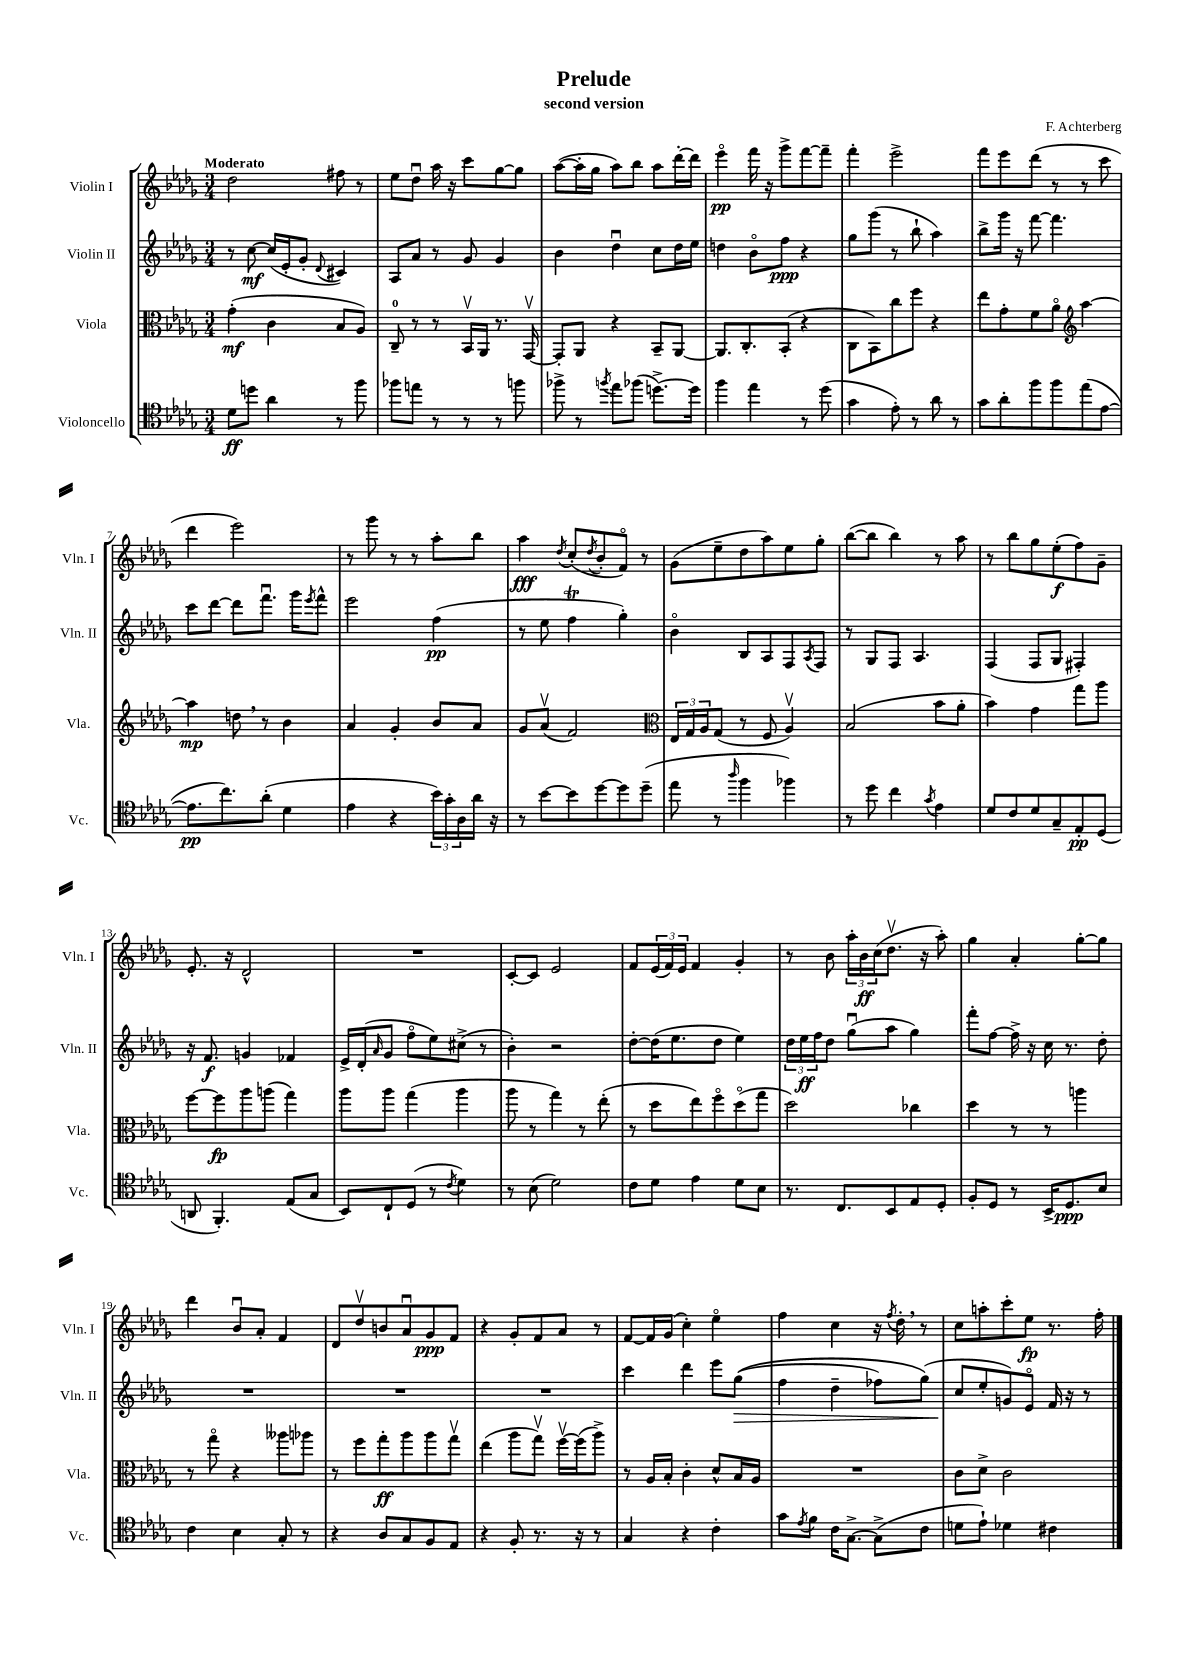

**kern	**kern	**kern	**kern
*staff4	*staff3	*staff2	*staff1
*clefC4	*clefC3	*clefG2	*clefG2
*k[b-e-a-d-g-]	*k[b-e-a-d-g-]	*k[b-e-a-d-g-]	*k[b-e-a-d-g-]
*M3/4	*M3/4	*M3/4	*M3/4
8d-\L	(4g-'\	8r	2dd-\
8dd\J	.	[8cc\	.
4a-\	4c\	(16cc/]LL	.
.	.	16e-'/J	.
.	.	8g-'/J	.
.	.	8qqd-/	.
8r	8B-/L	4c#/)	8ff#\
8ff\	8A-/J)	.	8r
=	=	=	=
8ff-\L	8C~/	8A-/L	8ee-\L
8ee\J	8r	8a-/J	8dd-u\J
8r	8r	8r	16aa-\
.	.	.	16r
8r	16BB-v/LL	8g-/	8ccc\L
.	16AA-/JJ	.	.
8r	8.r	4g-/	[8gg-\
8ff\	.	.	8gg-\]J
.	[16GG-v/	.	.
=	=	=	=
8ff-^\	8GG-'/]L	4b-\	([8aa-\L
8r	8AA-/J	.	16aa-'\]L
.	.	.	16gg-\JJ
8qff/	.	.	.
8ee-\L	4r	4dd-u\	8aa-\L)
(8ff-\J	.	.	8bb-\J
[8.dd^\L)	8BB-~/L	8cc\L	8aa-\L
.	[8AA-/J	16dd-\L	[16ddd-'\L
16dd\]Jk	.	16ee-\JJ	16ddd-\]JJ
=	=	=	=
4ff\	8.AA-/]L	4dd\	4eee-o\
.	8.C'/	.	.
4ee-\	.	8b-o\L	16fff\
.	.	.	16r
.	(8BB-'/J	8ff\J	8ggg-^\L
8r	4r	4r	[8fff\
(8dd-\	.	.	8fff~\]J
=	=	=	=
4g-\	8C\L	8gg-\L	4fff'\
.	8BB-\)	(8ggg-\J	.
8e-'\)	8cc\	8r	2eee-^\
8r	8ff\J	8bb-`\	.
8a-\	4r	4aa-\)	.
8r	.	.	.
=	=	=	=
8g-\L	8ee-\L	8bb-^\L	8fff\L
8a-'\	8g-'\	16ggg-\Jk	8eee-\
.	.	16r	.
8ff\	8f\	[8fff\	(8ddd-\J
8ff\	8a-o\J	4.fff\]	8r
*	*clefG2	*	*
(8ee-\	[4aa-\	.	8r
[8e-\J	.	.	8ccc\
=	=	=	=
8.e-\]L	4aa-\]	8ccc\L	4ddd-\
.	.	[8ddd-\J	.
8.cc\)	.	.	.
.	8dd\	8ddd-\]L	2eee-\)
(8a-'\J	8r	8.fffu\J	.
4d-\	4b-\	.	.
.	.	16ggg-\LK	.
.	.	8qeee-/	.
.	.	8fff^^\J	.
=	=	=	=
4e-\	4a-/	2eee-\	8r
.	.	.	8ggg-\
4r	4g-'/	.	8r
.	.	.	8r
24b-\LL)	8b-/L	(4ff\	8aa-'\L
24g-'\	.	.	.
24A-\	.	.	.
16a-\JJ	8a-/J	.	8bb-\J
16r	.	.	.
=	=	=	=
8r	8g-/L	8r	4aa-\
[8b-\L	(8a-v/J	8ee-\	.
.	.	.	8qdd-/
8b-\]	2f/)	4ff\	(8cc'/L
.	.	.	8qdd-/
[8dd-\	.	.	8b-'/
8dd-\]	.	4gg-'\)	8fo/J)
(8dd-~\J	.	.	8r
=	=	=	=
*	*clefC3	*	*
8ee-\	24E-/LL	4b-o\	(8g-\L
.	24G-/	.	.
.	24A-/J	.	.
8r	(8G-/J	.	8ee-~\
16qqaa-/	.	.	.
4ff\	8r	8B-/L	8dd-\
.	8F/	8A-/	8aa-\)
4ff-\)	4A-v/)	8F/	8ee-\
.	.	8qA-/	.
.	.	8F/J	8gg-'\J
=	=	=	=
8r	(2B-/	8r	([8bb-\L
8dd-\	.	8G-/L	8bb-\]J
4cc\	.	8F/J	4bb-\)
.	.	4.A-/	.
8qg-/	.	.	.
4e-\	8b-\L	.	8r
.	8a-'\J	.	8aa-\
=	=	=	=
8d-/L	4b-\)	(4F/	8r
8c/	.	.	8bb-\L
8d-/	4g-\	8F/L	8gg-\
8G-~/	.	8G-/J	(8ee-'\
8E-'/	8gg-\L	4F#'/)	8ff\)
(8D-/J	8aa-\J	.	8g-~\J
=	=	=	=
8AA/	[8ff\L	16r	8.e-'/
.	.	8.f/	.
4.FF'/)	8ff\]	.	.
.	.	.	16r
.	8aa-\	4g/	2d-^^/
.	(8aa\J	.	.
(8E-/L	4gg-\)	4f-/	.
8G-/J	.	.	.
=	=	=	=
8BB-/L)	8aa-\L	16e-^/LL	2.r
.	.	(16d-'/J	.
.	.	16qqa-/	.
8C`/	8aa-\J	8g-/J	.
(8D-/J	(4gg-\	8ffo\L	.
8r	.	8ee-\)	.
8qc/	.	.	.
4d-\)	4aa-\	(8cc#^\J	.
.	.	8r	.
=	=	=	=
8r	8aa-\	4b-'\)	[8c'/L
(8B-\	8r	.	8c/]J
2d-\)	4gg-\)	2r	2e-/
.	8r	.	.
.	(8ee-'\	.	.
=	=	=	=
8c\L	8r	[8dd-'\L	8f/L
8d-\J	8dd-\L	(16dd-\]K	(24e-/L
.	.	.	24f/)
.	.	8.ee-\	.
.	.	.	24e-/JJ
4e-\	8ee-\)	.	4f/
.	8ffo\	8dd-\J	.
8d-\L	(8dd-o\	4ee-\)	4g-'/
8B-\J	8gg-\J	.	.
=	=	=	=
8.r	2dd-\)	24dd-\LL	8r
.	.	24ee-\	.
.	.	24ff\J	.
.	.	8dd-\J	8b-\
8.C/L	.	.	.
.	.	(8gg-u\L	24aa-'\LL
.	.	.	24b-\
.	.	.	(24cc\J
8BB-/	.	8aa-\J	8.dd-v\J
8E-/	4cc-\	4gg-\)	.
.	.	.	16r
8D-'/J	.	.	8aa-'\)
=	=	=	=
8F'/L	4dd-\	8fff'\L	4gg-\
8D-/J	.	[8ff\J	.
8r	8r	16ff^\]	4a-'/
.	.	16r	.
16BB-^/LK	8r	16cc\	.
8.D-/	.	8.r	.
.	4aa\	.	[8gg-'\L
8B-/J	.	8dd-'\	8gg-\]J
=	=	=	=
4c\	8r	2.r	4ddd-\
.	8gg-o\	.	.
4B-\	4r	.	8b-u/L
.	.	.	8a-'/J
8G-'/	8aa--\L	.	4f/
8r	8aa-\J	.	.
=	=	=	=
4r	8r	2.r	8d-/L
.	8ff\L	.	8dd-v/
8A-/L	8gg-'\	.	8b/
8G-/	8aa-\	.	8a-u/
8F/	8aa-\	.	8g-/
8E-/J	8gg-v\J	.	8f/J
=	=	=	=
4r	(4ee-\	2.r	4r
8F'/	8aa-\L	.	8g-'/L
8.r	8gg-v\J)	.	8f/
.	[16ffv\LL	.	8a-/J
16r	(16ff\]J	.	.
8r	8aa-^\J)	.	8r
=	=	=	=
4G-/	8r	4ccc\	[8f/L
.	16A-/LL	.	16f/]L
.	16B-'/JJ	.	(16g-/JJ
4r	4c'\	4ddd-\	4cc'\)
4c'\	8d-^^/L	8eee-\L	4ee-o\
.	16B-/L	&((8gg-\J	.
.	16A-/JJ	.	.
=	=	=	=
8g-\L	2.r	4ff\	4ff\
8qe-/	.	.	.
8f\J	.	.	.
16c\LK	.	4dd-~\	4cc\
[8.G-^\J	.	.	.
(8G-^\]L	.	8ff-\L)	16r
.	.	.	8qff/
.	.	.	16dd-'\
8c\J	.	(8gg-\J&)	8r
=	=	=	=
8d\L	8c\L	8cc/L	8cc\L
8e-`\J)	8d-^\J	8ee-'/	8aa'\
4d-\	2c\	8g/)	8ccc'\
.	.	8e-o/J	8ee-\J
4c#\	.	16f/	8.r
.	.	16r	.
.	.	8r	.
.	.	.	16ff'\
==	==	==	==
*-	*-	*-	*-
